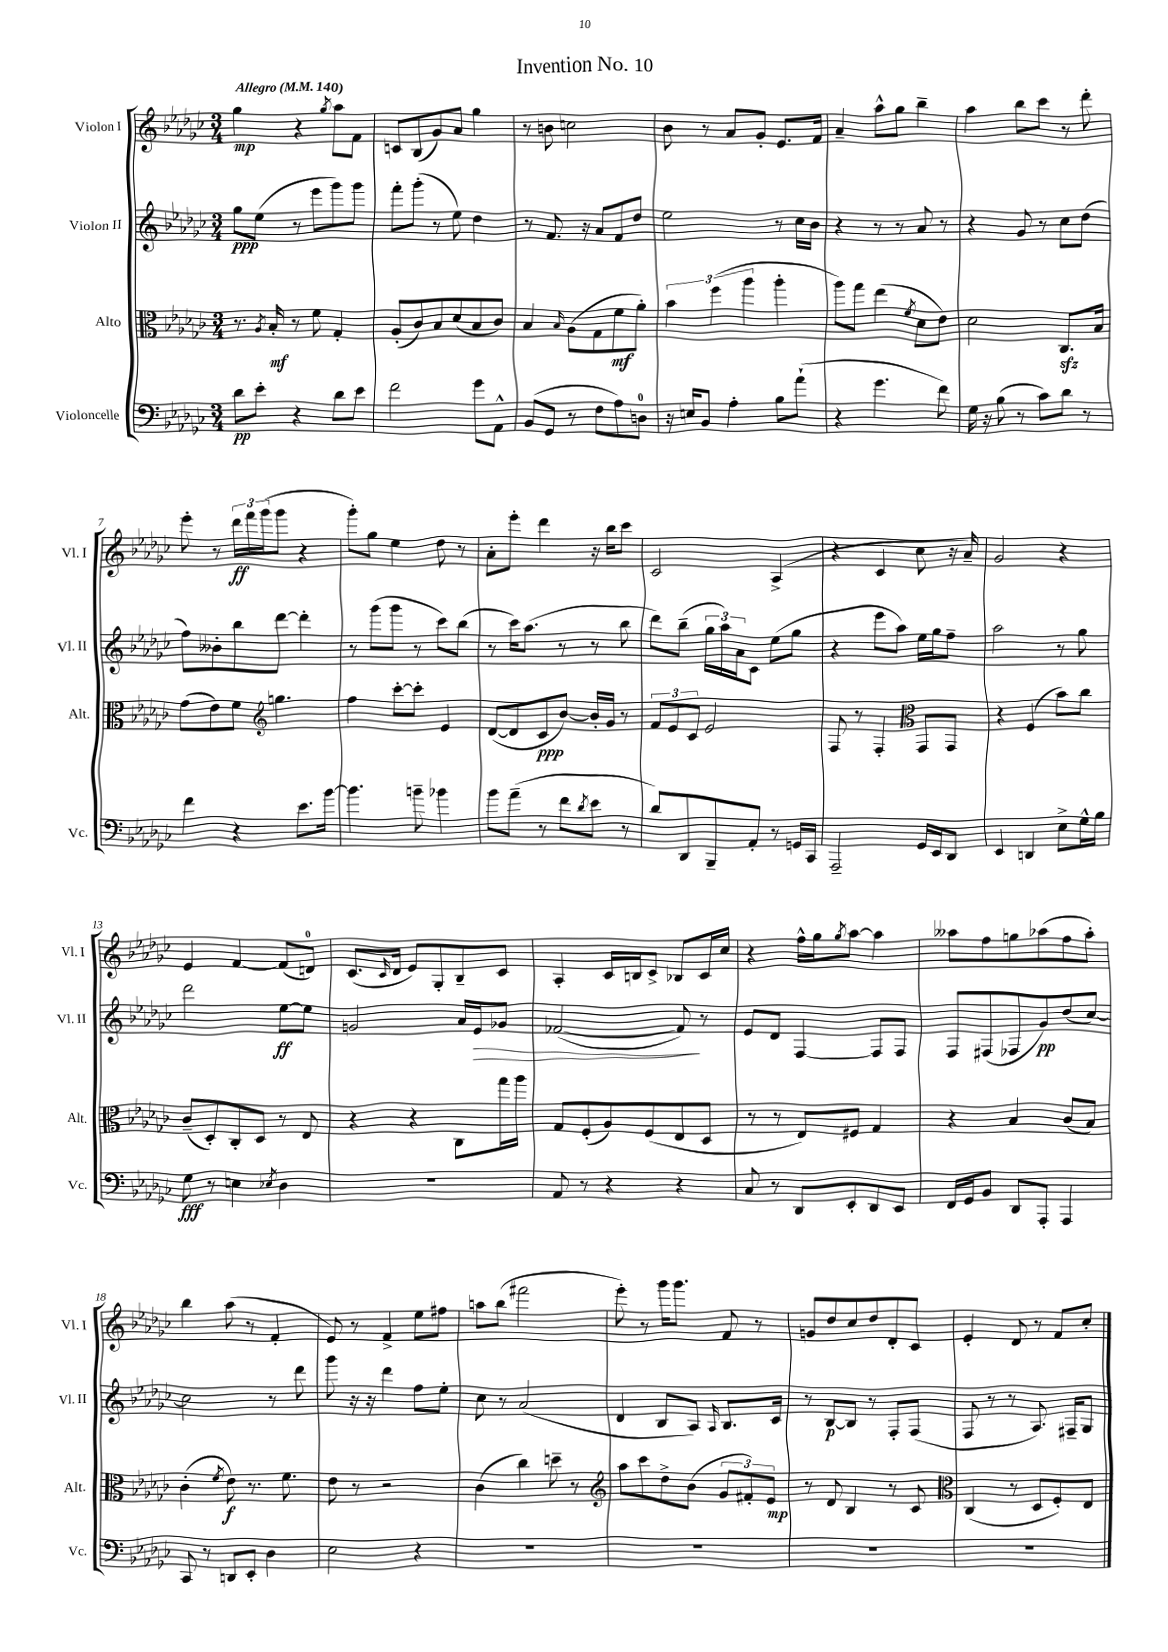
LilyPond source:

\header { title = "Invention No. 10" }
<<
\new StaffGroup <<
\new Staff = "s0" \with { instrumentName = "Violon I" shortInstrumentName = "Vl. I" } {
    \clef treble \key ges \major \numericTimeSignature \time 3/4 \tempo "Allegro" 4 = 140
    ges''4\mp r4 \acciaccatura { ges''8 } aes''8 f'8 |
    c'8 bes8( ges'8) aes'8 ges''4 |
    r8 b'8 c''2 |
    bes'8 r8 aes'8 ges'8-. ees'8. f'16 |
    aes'4-- aes''8-^ ges''8 bes''4-- |
    aes''4 bes''8 ces'''8 r8 des'''8-. |
    ees'''8-. r8 \tuplet 3/2 { des'''16\ff f'''16 ges'''16( } ges'''8 r4 |
    ges'''8-.) ges''8 ees''4 des''8 r8 |
    aes'8-. ees'''8-. des'''4 r16 bes''16 ces'''8 |
    ces'2 aes4->( |
    r4 ces'4 ces''8 r16 aes'16--) |
    ges'2 r4 |
    ees'4 f'4~ f'8( d'8-0) |
    ces'8.( \grace { ces'16 } des'16 ees'8) ges8-. bes8-- ces'8 |
    aes4-. ces'16 b16 ces'8-> bes8 ces'16 ces''16 |
    r4 f''16-^ ges''16 \acciaccatura { ges''8 } aes''8~ aes''4 |
    aeses''8 f''8 g''8 aes''8( f''8 aes''8-.) |
    bes''4 aes''8( r8 f'4-. |
    ees'8) r8 f'4-> ees''8 fis''8 |
    a''8 bes''8( fis'''2 |
    ees'''8-.) r8 ges'''16 ges'''8. f'8 r8 |
    g'8 des''8 ces''8 des''8 des'8-. ces'8 |
    ees'4-. des'8 r8 f'8 ces''8-. \bar "|." |
}
\new Staff = "s1" \with { instrumentName = "Violon II" shortInstrumentName = "Vl. II" } {
    \clef treble \key ges \major \numericTimeSignature \time 3/4
    ges''8\ppp ees''8( r8 ees'''8 ges'''8) ges'''8 |
    f'''8-. ges'''8-.( r8 ees''8) des''4 |
    r8 f'8. r16 aes'8 f'8 des''8 |
    ees''2 r8 ces''16 bes'16 |
    r4 r8 r8 aes'8 r8 |
    r4 ges'8 r8 ces''8 des''8( |
    f''8) beses'8-. bes''8 des'''8~ des'''4-. |
    r8 ges'''8( ges'''8 r8 ces'''8) bes''8( |
    r8 ces'''16) aes''8.( r8 r8 bes''8 |
    des'''8) bes''8--( \tuplet 3/2 { ges''16 aes''16) aes'16 } ces'8 ees''8( ges''8 |
    r4 ees'''8 aes''8) ees''16 ges''16 f''8-- |
    aes''2 r8 ges''8 |
    des'''2 ees''8~\ff ees''8 |
    g'2 aes'16 ees'16\> ges'8 |
    fes'2~( fes'8\!) r8 |
    ees'8 des'8 f4~ f8 f8 |
    f8 fis8( fes8 ges'8\pp) des''8( ces''8~) |
    ces''2 r8 des'''8 |
    ges'''8 r16 r16 des'''4 f''8 ees''8-. |
    ces''8 r8 aes'2( |
    des'4 bes8 aes8) \grace { aes16 } bes8. ces'16 |
    r8 bes8~\p bes8 r8 f8-. f8( |
    f8 r8 r8 aes8.) fis16-- ges8 \bar "|." |
}
\new Staff = "s2" \with { instrumentName = "Alto" shortInstrumentName = "Alt." } {
    \clef alto \key ges \major \numericTimeSignature \time 3/4
    r8. \acciaccatura { aes8 } bes16-.\mf r8 f'8 ges4-. |
    aes8-.( ces'8) bes8 des'8( bes8 ces'8) |
    bes4 \grace { bes16 } aes8( ges8 f'8\mf aes'8-.) |
    \tuplet 3/2 { bes'4 f''4( aes''4 } aes''4-. |
    aes''8) ges''8 ees''4( \acciaccatura { f'8 } des'8 ees'8) |
    des'2 ces8.\sfz bes16 |
    ges'8( ees'8) f'8 \clef treble g''4. |
    f''4 ces'''8~-. ces'''8-. ees'4 |
    des'8~( des'8 ces'8\ppp bes'8~) bes'16-. ges'16 r8 |
    \tuplet 3/2 { f'8 ees'8 ces'8 } ees'2 |
    f8 r8 f4-. \clef alto ges,8 ges,8 |
    r4 f4( bes'8) ces''8 |
    ces'8--( des8-.) ces8-. des8 r8 ees8 |
    r4 r4 ces8 ges''16 aes''16 |
    ges8 f8-.( aes8) f8( ees8 des8 |
    r8 r8 ees8) fis8 ges4 |
    r4 bes4 ces'8( bes8) |
    ces'4-.( \acciaccatura { f'8 } ees'8\f) r8. f'8. |
    ees'8 r8 r2 |
    ces'4( ces''4) d''8-- r8 |
    \clef treble aes''8 ces'''8 des''8-> bes'8( \tuplet 3/2 { ges'8 fis'8-.) ees'8\mp } |
    r8 des'8 bes4 r8 ces'8 |
    \clef alto ces4( r8 des8 f8-.) ees8 \bar "|." |
}
\new Staff = "s3" \with { instrumentName = "Violoncelle" shortInstrumentName = "Vc." } {
    \clef bass \key ges \major \numericTimeSignature \time 3/4
    des'8\pp ees'8-. r4 des'8 ees'8 |
    f'2 ges'8 aes,8-^ |
    bes,8( ges,8 r8 f8 aes8) d8-0 |
    r16 e16 bes,8 aes4-. bes8 aes'8-!( |
    r4 ges'4. f'8) |
    ges16 r16 bes8( r8 ces'8) des'8 r8 |
    f'4 r4 ees'8. bes'16~ |
    bes'4. b'8-- bes'4 |
    bes'8 aes'8--( r8 f'8 \acciaccatura { des'8 } ees'8 r8 |
    des'8) des,8 bes,,8-- aes,8-. r8 g,16 ces,16 |
    aes,,2-- ges,16 ees,16 des,8 |
    ees,4 d,4 ees8-> ges16-^ bes16 |
    ges8\fff r8 e4 \acciaccatura { ees8 } des4 |
    R2. |
    aes,8 r8 r4 r4 |
    ces8 r8 des,8 ees,8-. des,8 ees,8 |
    f,16 ges,16 bes,8 des,8 aes,,8-. aes,,4 |
    ces,8 r8 d,8 ees,8-. des4 |
    ees2 r4 |
    R2. |
    R2. |
    R2. |
    R2. \bar "|." |
}
>>
>>
